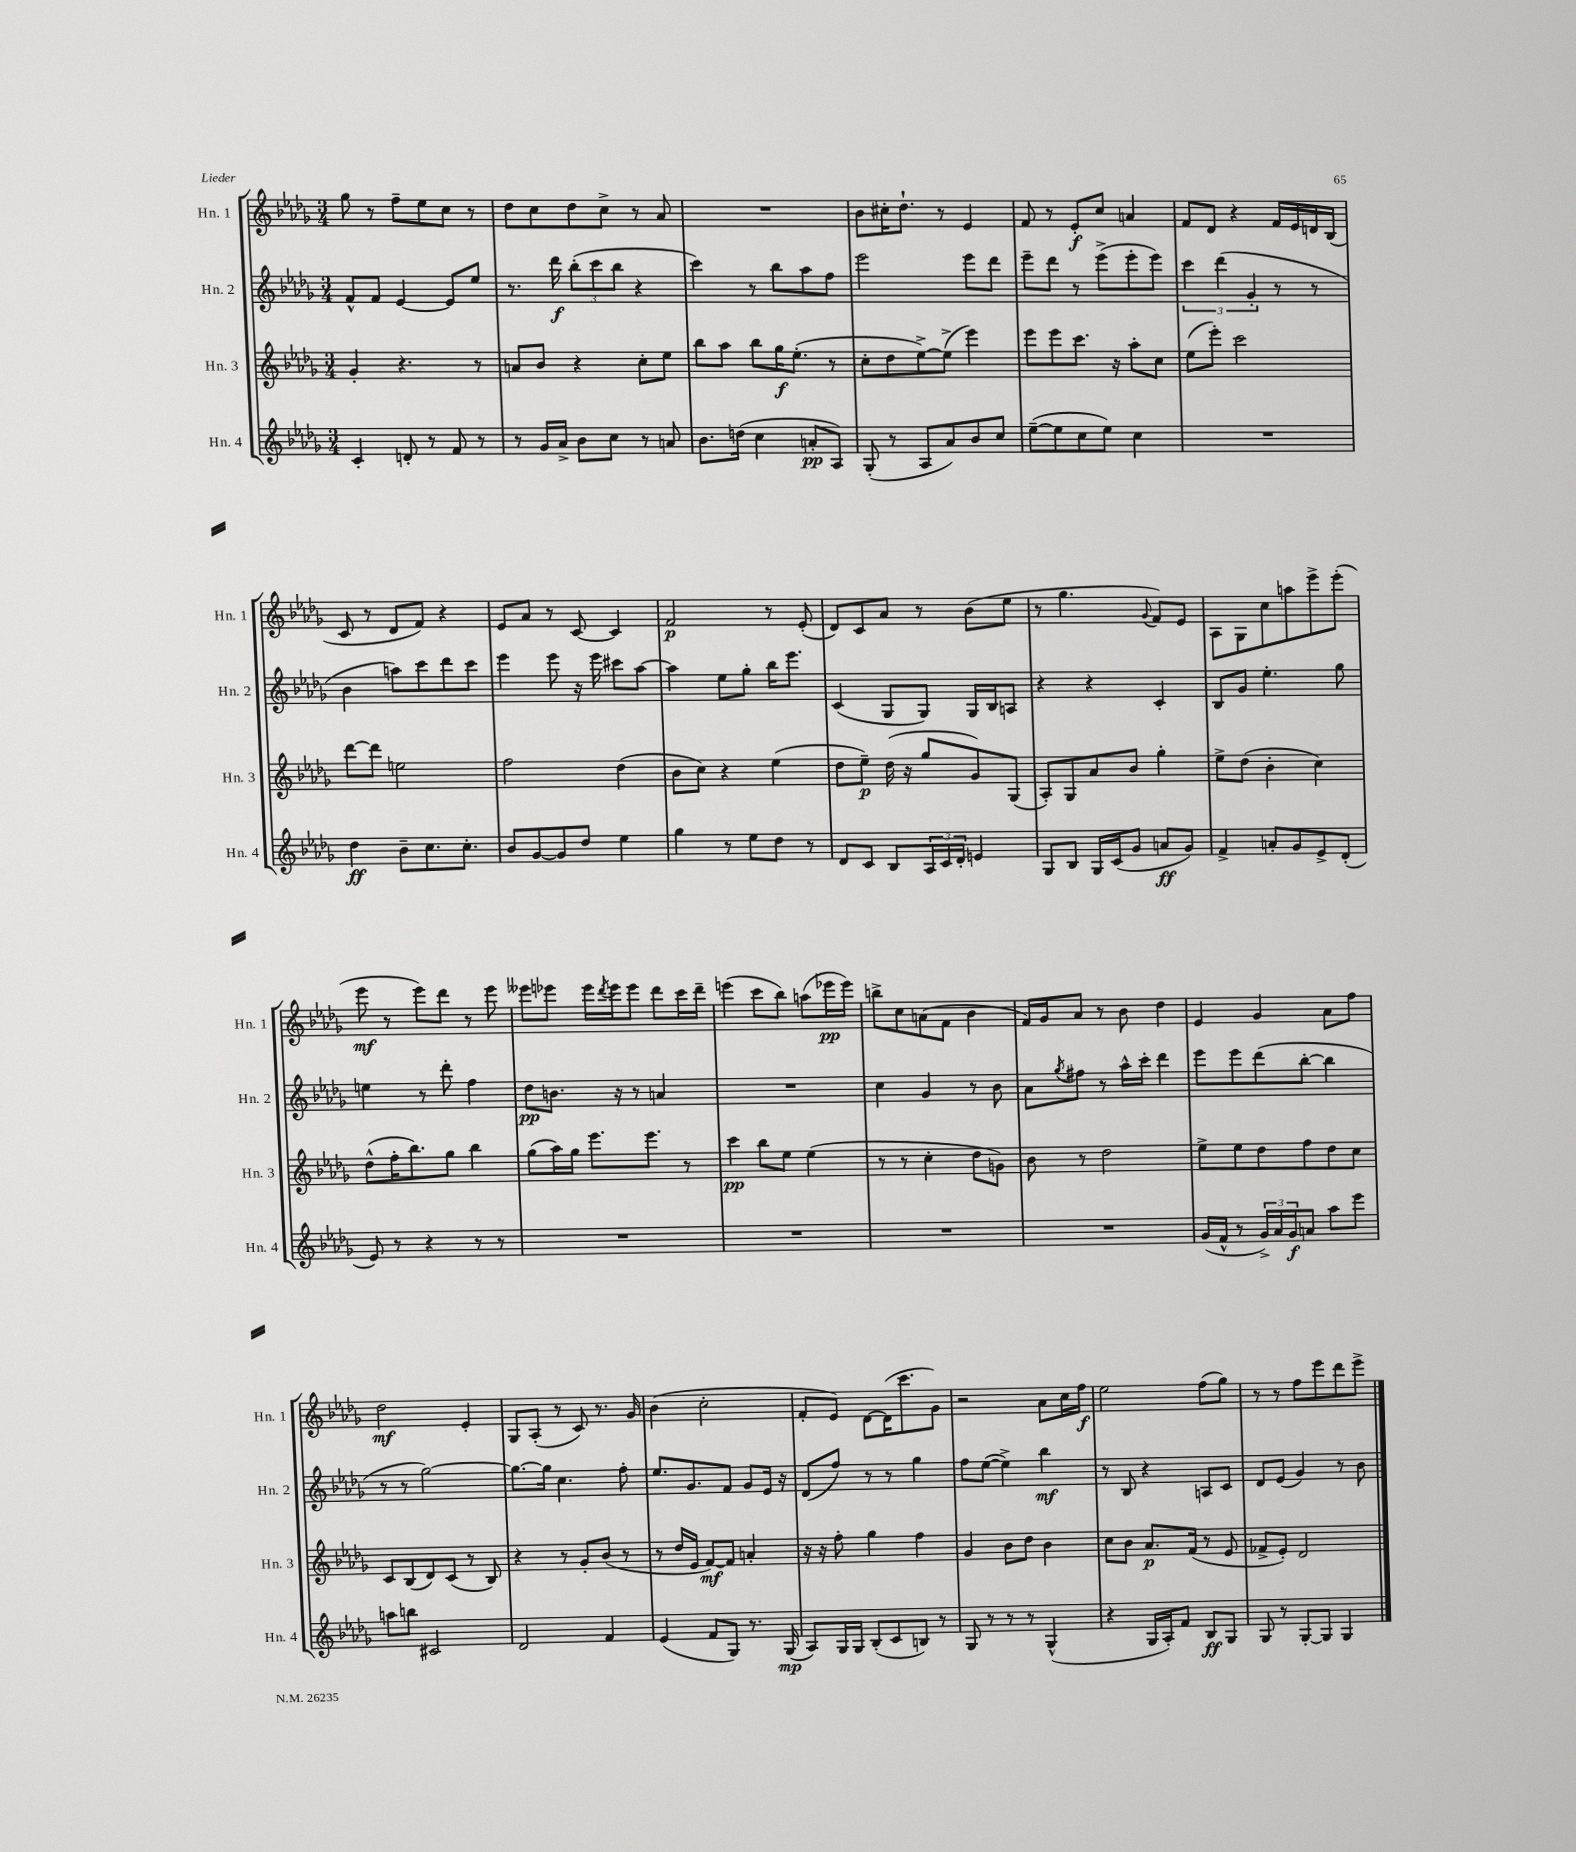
<<
\new StaffGroup <<
\new Staff = "s0" \with { instrumentName = "Hn. 1" shortInstrumentName = "Hn. 1" } {
    \clef treble \key des \major \numericTimeSignature \time 3/4
    ges''8 r8 f''8-- ees''8 c''8 r8 |
    des''8 c''8 des''8 c''8-> r8 aes'8 |
    R2. |
    bes'8 cis''16-. des''8.-! r8 ees'4 |
    f'8 r8 ees'8-.\f c''8 a'4 |
    f'8 des'8 r4 f'16 ees'16 d'16 bes16( |
    c'8 r8 des'8 f'8) r4 |
    ees'8 aes'8 r8 c'8~ c'4 |
    f'2\p r8 ees'8-.( |
    des'8) c'8 aes'8 r8 bes'8( ees''8 |
    r8 ges''4. \appoggiatura { ges'8 } f'8) ees'8 |
    aes8 ges8 c''8 a''8 ees'''8-> ees'''8-.( |
    ees'''8\mf r8 ees'''8) des'''8 r8 ees'''8 |
    eeses'''8 ees'''8 ees'''16 \acciaccatura { des'''8 } ees'''16 ees'''8 des'''8 c'''16 des'''16-- |
    e'''4( c'''8 bes''8) a''8( ees'''16\pp ees'''16) |
    b''8-> c''8 a'8( f'8 bes'4 |
    f'16) ges'16 aes'8 r8 bes'8 des''4 |
    ees'4 ges'4 aes'8 f''8 |
    des''2\mf ees'4-. |
    ges8 aes8-.( r8 c'8) r8. ges'16 |
    bes'4( c''2-. |
    f'8-. ees'8) des'8~ des'16( c'''8. ges'8) |
    r2 aes'8 c''16 f''16\f |
    ees''2 f''8( ges''8) |
    r8 r8 f''8 ees'''8 des'''8 ees'''8-> \bar "|." |
}
\new Staff = "s1" \with { instrumentName = "Hn. 2" shortInstrumentName = "Hn. 2" } {
    \clef treble \key des \major \numericTimeSignature \time 3/4
    f'8-^ f'8 ees'4~ ees'8 ees''8 |
    r8. des'''16\f \tuplet 3/2 { bes''8-.( c'''8 bes''8 } r4 |
    c'''4) r8 bes''8 aes''8 f''8 |
    ees'''2 ees'''8 des'''8 |
    ees'''8-- des'''8 r8 ees'''8->( ees'''8-. ees'''8) |
    \tuplet 3/2 { c'''4 des'''4( ges'4-. } r8 r8 |
    bes'4 a''8) c'''8 des'''8 c'''8 |
    ees'''4 ees'''8 r16 ees'''16 cis'''8 aes''8~ |
    aes''4 ees''8 ges''8-. bes''16 ees'''8. |
    c'4( ges8 ges8) ges16 bes16 a8 |
    r4 r4 c'4-. |
    bes8 ges'8 ees''4.-. ges''8 |
    e''4 r8 des'''8-. f''4 |
    des''8\pp b'8. r16 r8 a'4 |
    R2. |
    c''4 ges'4 r8 bes'8 |
    aes'8 \acciaccatura { ges''8 } fis''8 r8 aes''16-^ c'''16-. des'''4 |
    ees'''8 ees'''8 des'''8( bes''8~-. bes''4 |
    r8 r8 ges''2~) |
    ges''8.~ ges''16 c''4. f''8-. |
    ees''8. ges'8. f'8 ges'8 ees'16 r16 |
    des'8( f''8) r8 r8 ges''4 |
    f''8 ees''8~( ees''4->) bes''4\mf |
    r8 bes8 r4 a8 c'8 |
    des'8 ees'8( ges'4) r8 bes'8 \bar "|." |
}
\new Staff = "s2" \with { instrumentName = "Hn. 3" shortInstrumentName = "Hn. 3" } {
    \clef treble \key des \major \numericTimeSignature \time 3/4
    ges'4-. r4. r8 |
    a'8 bes'8 r4 c''8-. ees''8 |
    bes''8 aes''8 bes''8 ges''16\f ees''8.-.( r8 |
    c''8-. des''8 ees''8~->) ees''8->( ees'''4) |
    ees'''8 ees'''8 c'''8. r16 aes''8-. c''8 |
    ees''8( ees'''8-.) c'''2 |
    des'''8~ des'''8 e''2 |
    f''2 des''4( |
    bes'8 c''8) r4 ees''4( |
    des''8 ees''8--\p) des''16( r16 ges''8 ges'8) ges8( |
    aes8-.) ges8 aes'8 bes'8 ges''4-. |
    ees''8-> des''8( bes'4-. c''4) |
    des''8-^( f''16-. bes''8.) ges''8 bes''4 |
    ges''8( aes''16) ges''16 ees'''8. ees'''8. r8 |
    c'''4\pp bes''8 ees''8 ees''4( |
    r8 r8 c''4-. des''8 g'8) |
    bes'8 r8 des''2 |
    ees''8-> ees''8 des''8 f''8 des''8 c''8 |
    c'8 bes8( des'8) c'8( r8 bes8) |
    r4 r8 ges'8-. bes'8( r8 |
    r8 des''16 ees'16 f'8~\mf) f'8 a'4-. |
    r16 r16 f''8-. ges''4 f''4 |
    ges'4 bes'8 des''8 bes'4 |
    c''8 bes'8 aes'8.\p f'16( r8 ees'8 |
    fes'8-> ees'8-.) des'2 \bar "|." |
}
\new Staff = "s3" \with { instrumentName = "Hn. 4" shortInstrumentName = "Hn. 4" } {
    \clef treble \key des \major \numericTimeSignature \time 3/4
    c'4-. d'8-. r8 f'8 r8 |
    r8 ges'16 aes'16-> bes'8 c''8 r8 a'8 |
    bes'8. d''16( c''4 a'8-.\pp aes8) |
    ges8-.( r8 aes8 aes'8) bes'8 c''8 |
    ees''8~--( ees''8 c''8 ees''8) c''4 |
    R2. |
    des''4\ff bes'8-- c''8. c''8.-. |
    bes'8 ges'8~ ges'8 des''8 ees''4 |
    ges''4 r8 ees''8 des''8 r8 |
    des'8 c'8 bes8 \tuplet 3/2 { aes16 c'16 des'16-. } e'4 |
    ges8 bes8 ges16 c'16( ges'8 a'8\ff ges'8) |
    f'4-> a'8-. ges'8 ees'8-> des'8-.( |
    ees'8) r8 r4 r8 r8 |
    R2. |
    R2. |
    R2. |
    R2. |
    ges'16( f'16-^ r8 \tuplet 3/2 { ges'16->) aes'16 ges'16\f } a'8 aes''8 ees'''8 |
    a''8 b''8 cis'2 |
    des'2 f'4 |
    ees'4( f'8 ges8) r8. ges16\mp( |
    aes8) ges16 ges16 bes8-.( c'8 b8) r8 |
    ges8 r8 r8 r8 ges4-^( |
    r4 ges16 aes16-.) f'8 bes8\ff ges8 |
    ges8 r8 ges8~-. ges8 ges4 \bar "|." |
}
>>
>>
\layout { \context { \Score \remove "Bar_number_engraver" } }
